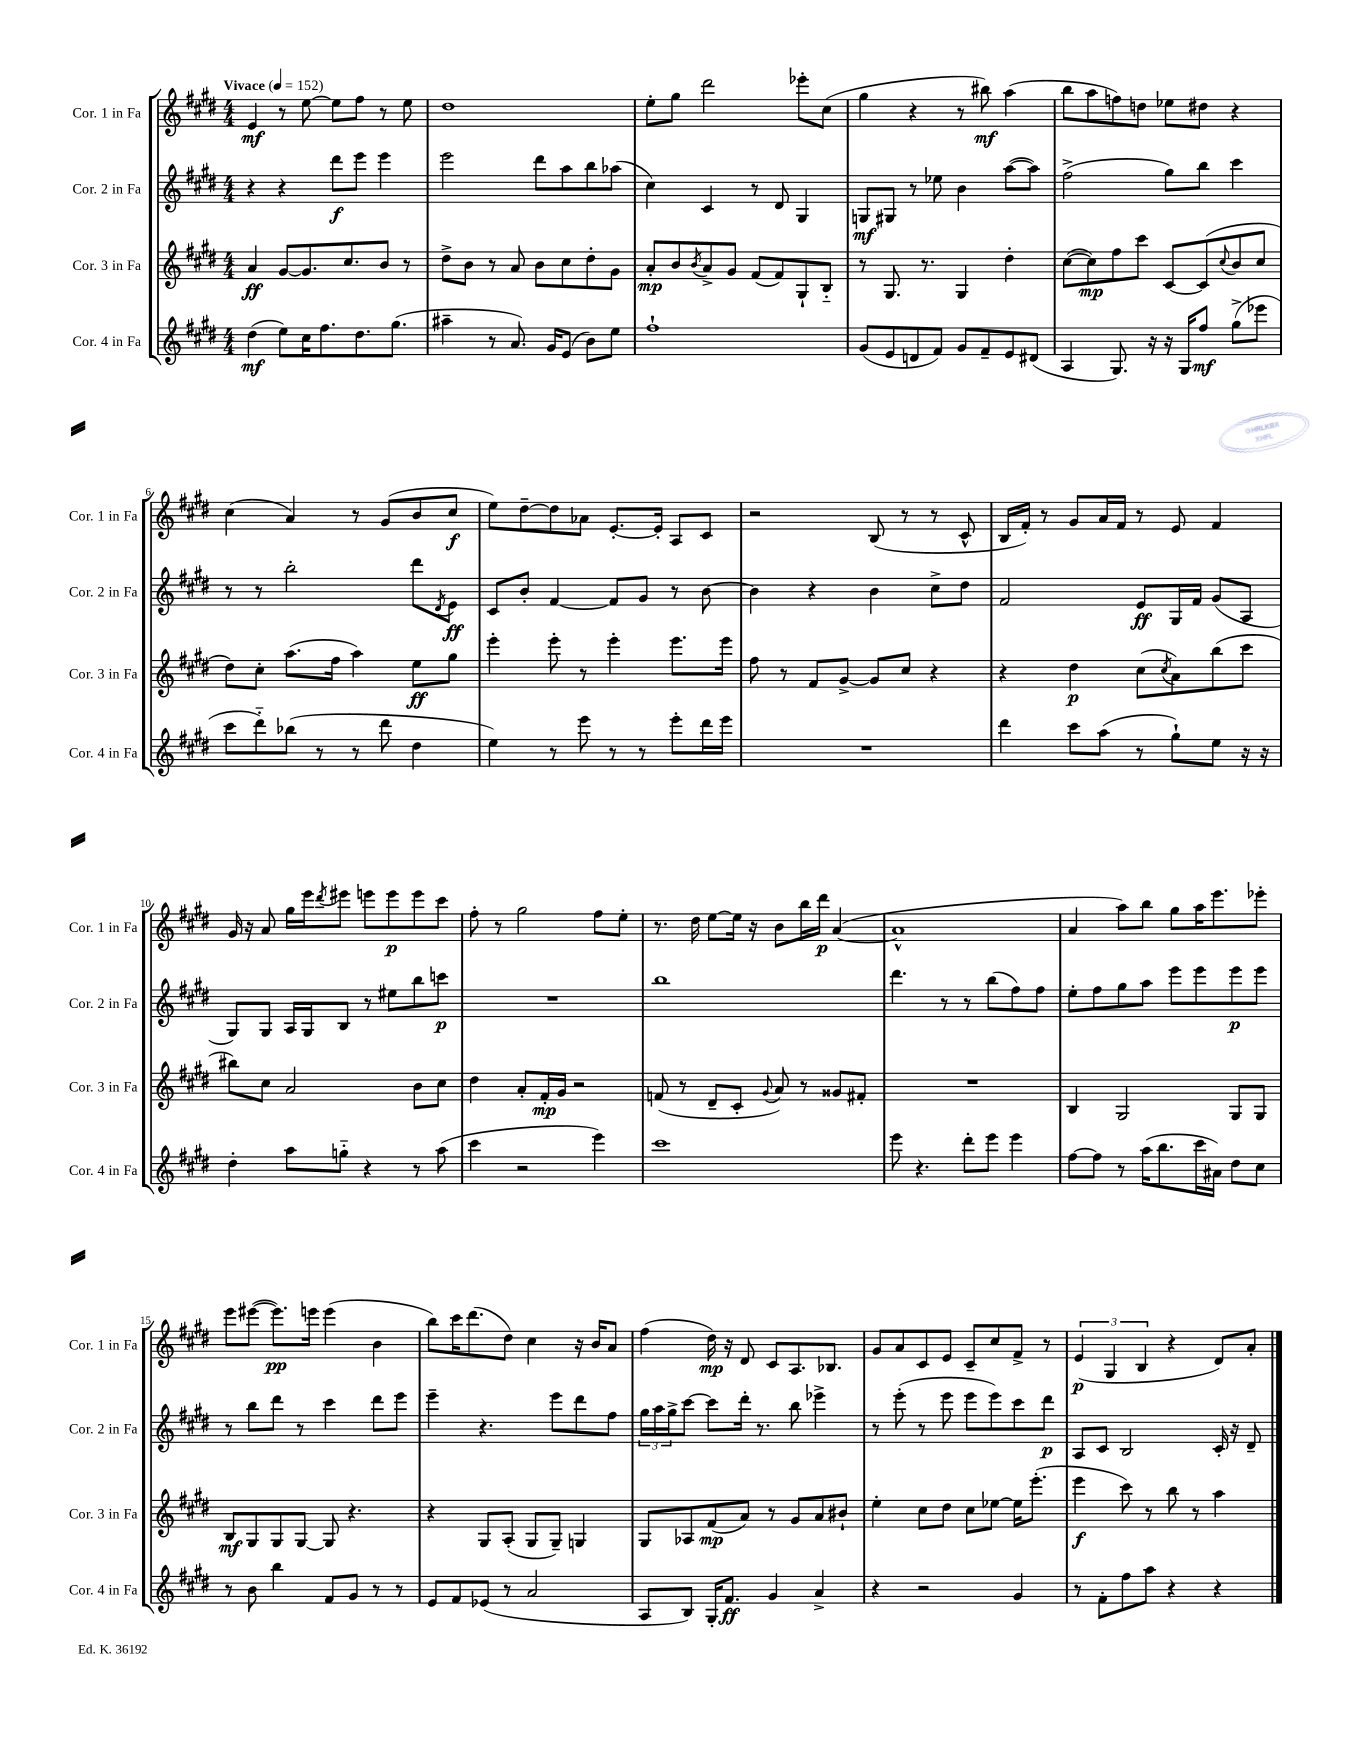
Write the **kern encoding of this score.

**kern	**kern	**kern	**kern
*staff4	*staff3	*staff2	*staff1
*clefG2	*clefG2	*clefG2	*clefG2
*k[f#c#g#d#]	*k[f#c#g#d#]	*k[f#c#g#d#]	*k[f#c#g#d#]
*M4/4	*M4/4	*M4/4	*M4/4
*MM152	*MM152	*MM152	*MM152
(4dd#	4a	4r	4e
8ee)	[8g#	4r	8r
16cc#	8.g#]	.	[8ee
8.ff#	.	.	.
.	.	8ddd#	8ee]
.	8.cc#	.	.
8.dd#	.	8eee	8ff#
.	8b	4eee	8r
(8.gg#	.	.	.
.	8r	.	8ee
=	=	=	=
4aa#~	8dd#^	2eee	1dd#
.	8b	.	.
8r	8r	.	.
8.a)	8a	.	.
.	8b	8ddd#	.
16g#	.	.	.
(8e	8cc#	8aa	.
8b)	8dd#'	8bb	.
8ee	8g#	(8aa-	.
=	=	=	=
1ff#`	8a'	4cc#)	8ee'
.	8b	.	8gg#
.	8qb	.	.
.	8a^	4c#	2ddd#
.	8g#	.	.
.	(8f#	8r	.
.	8f#)	8d#	.
.	8G#`	4G#	8eee-'
.	8B'~	.	(8cc#
=	=	=	=
(8g#	8r	8G	4gg#
8e	8.G#	8G#	.
8d	.	8r	4r
.	8.r	.	.
8f#)	.	8ee-	.
8g#	4G#	4b	8r
8f#~	.	.	8bb#)
8e	4dd#'	([8aa	(4aa
(8d#	.	8aa])	.
=	=	=	=
4A	([8cc#	(2ff#^	8bb
.	8cc#])	.	8aa
8.G#)	8ff#	.	8ff)
.	8ccc#	.	8dd
16r	.	.	.
16r	[8c#	8gg#)	8ee-
16G#	.	.	.
8ff#	(8c#]	8bb	8dd#
.	8qqcc#	.	.
(8gg#^	8b	4ccc#	4r
8eee-	8cc#	.	.
=	=	=	=
8ccc#	8dd#)	8r	(4cc#
8ddd#'~)	8cc#'	8r	.
(8bb-	(8.aa	2bb'	4a)
8r	.	.	.
.	16ff#	.	.
8r	4aa)	.	8r
8ddd#	.	.	(8g#
4dd#	8ee	8ddd#	8b
.	.	8qd#	.
.	8gg#	8e	8cc#
=	=	=	=
4ee)	4eee'	8c#	8ee)
.	.	8b'	[8dd#~
8r	8eee'	[4f#	8dd#]
8eee	8r	.	8a-
8r	4eee'	8f#]	[8.e'
8r	.	8g#	.
.	.	.	16e']
8eee'	8.eee	8r	8A
16ddd#	.	[8b	8c#
16eee	16eee	.	.
=	=	=	=
1r	8ff#	4b]	2r
.	8r	.	.
.	8f#	4r	.
.	[8g#^	.	.
.	8g#]	4b	(8B
.	8cc#	.	8r
.	4r	8cc#^	8r
.	.	8dd#	8c#^^
=	=	=	=
4ddd#	4r	2f#	16B
.	.	.	16f#')
.	.	.	8r
8ccc#	4dd#	.	8g#
(8aa	.	.	16a
.	.	.	16f#
8r	(8cc#	8e	8r
.	8qcc#	.	.
8gg#`)	8a)	16G#	8e
.	.	16f#	.
8ee	(8bb	(8g#	4f#
16r	8ccc#	8A	.
16r	.	.	.
=	=	=	=
4dd#'	8bb#)	8G#)	16g#
.	.	.	16r
.	8cc#	8G#	8a
8aa	2a	16A	16gg#
.	.	16G#	16eee
.	.	.	8qddd#
8gg'~	.	8B	8eee#
4r	.	8r	8eee
.	.	8ee#	8eee
8r	8b	8bb	8eee
(8aa	8cc#	8ccc	8ccc#
=	=	=	=
4ccc#	4dd#	1r	8ff#'
.	.	.	8r
2r	8a'	.	2gg#
.	16f#'	.	.
.	16g#	.	.
.	2r	.	.
4eee)	.	.	8ff#
.	.	.	8ee'
=	=	=	=
1ccc#	(8f	1bb	8.r
.	8r	.	.
.	.	.	16dd#
.	8d#~	.	[8ee
.	8c#'	.	16ee]
.	.	.	16r
.	8qqg#	.	.
.	8a)	.	8b
.	8r	.	16bb
.	.	.	16ddd#
.	8g##	.	([4a
.	8f#'	.	.
=	=	=	=
8eee	1r	4.ddd#	1a^^]
4.r	.	.	.
.	.	8r	.
8ddd#'	.	8r	.
8eee	.	(8bb	.
4eee	.	8ff#)	.
.	.	8ff#	.
=	=	=	=
[8ff#	4B	8ee'	4a
8ff#]	.	8ff#	.
8r	2G#	8gg#	8aa)
(16aa	.	8aa	8bb
8.bb	.	.	.
.	.	8eee	8gg#
16ccc#	.	8eee	16aa
16a#)	.	.	8.eee
8dd#	8G#	8eee	.
8cc#	8G#	8eee	8eee-'
=	=	=	=
8r	8B	8r	8eee
8b	8G#	8bb	([8eee#
4bb	8G#	8ddd#	8.eee#])
.	[8G#	8r	.
.	.	.	16eee
8f#	8G#]	4ccc#	(4eee
8g#	4.r	.	.
8r	.	8ddd#	4b
8r	.	8eee	.
=	=	=	=
8e	4r	4eee~	8bb)
8f#	.	.	16ccc#
.	.	.	(8.ddd#
(8e-	8G#	4.r	.
8r	(8A'	.	8dd#)
2a	8G#	.	4cc#
.	8G#~)	8eee	.
.	4G	8ddd#	16r
.	.	.	16b
.	.	8ff#	8a
=	=	=	=
8A	8G#	24gg#	(4ff#
.	.	24aa	.
.	.	24gg#^	.
8B)	8A-	[8ccc#	.
16G#'	(8f#	8ccc#]	16dd#)
8.f#	.	.	16r
.	8a)	16ddd#'	8d#
.	.	8.r	.
4g#	8r	.	8c#
.	8g#	8bb	8.A
4a^	8a	4eee-^	.
.	.	.	8.B-
.	8b#`	.	.
=	=	=	=
4r	4ee'	8r	8g#
.	.	(8eee'	8a
2r	8cc#	8r	8c#
.	8dd#	8eee	8e
.	8cc#	8eee	8c#~
.	[8ee-	8eee)	8cc#
4g#	16ee-]	8ccc#	8f#^
.	(8.eee'	.	.
.	.	8ddd#	8r
=	=	=	=
8r	4eee	8A	(6e
8f#'	.	8c#	.
.	.	.	6G#
8ff#	8ccc#)	2B	.
.	.	.	6B
8aa	8r	.	.
4r	8bb	.	4r
.	8r	.	.
4r	4aa	16c#'	8d#)
.	.	16r	.
.	.	8d#~	8a'
==	==	==	==
*-	*-	*-	*-
